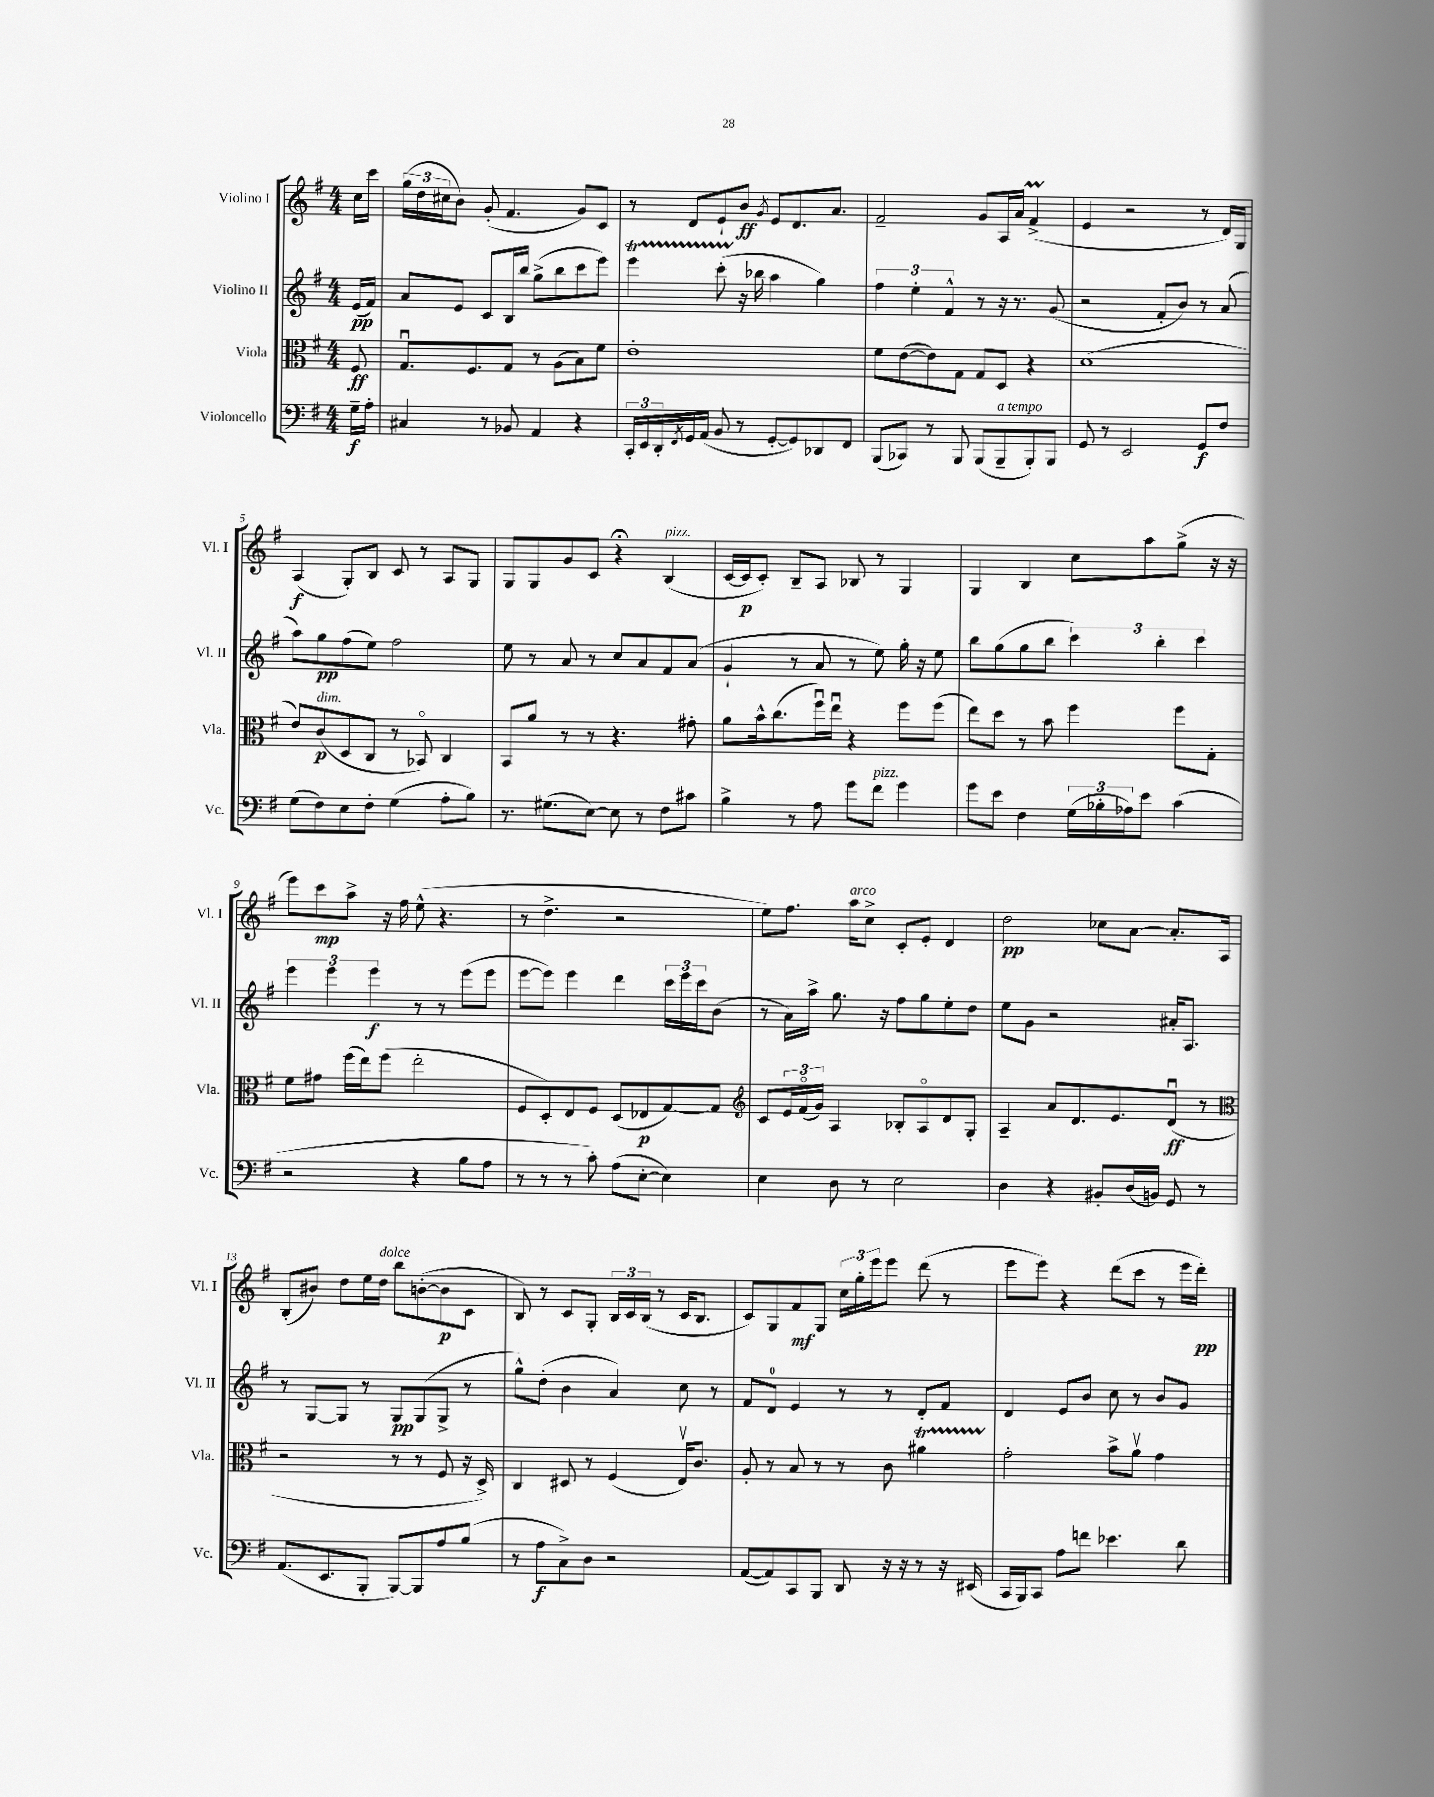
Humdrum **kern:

**kern	**kern	**kern	**kern
*staff4	*staff3	*staff2	*staff1
*clefF4	*clefC3	*clefG2	*clefG2
*k[f#]	*k[f#]	*k[f#]	*k[f#]
*M4/4	*M4/4	*M4/4	*M4/4
16G~	8F#	(16e	16cc
16A'	.	16f#)	16ccc
=	=	=	=
4C#	8.Gu	8a	(24gg
.	.	.	24dd
.	.	.	24cc#
.	.	8e	8b)
.	8.F#	.	.
8r	.	8c	(8g'
8BB-	8G	16B	4.f#
.	.	16bb	.
4AA	8r	(8gg^	.
.	(8A	8bb	.
4r	8B)	8ccc	8g)
.	8f#	8eee)	8c
=	=	=	=
24CC'	1e'	4eee	8r
24EE	.	.	.
24DD'	.	.	.
8qFF#	.	.	.
16GG	.	.	8d
(16AA	.	.	.
8BB	.	(8ccc'	8e`
8r	.	16r	8b
.	.	16bb-	.
.	.	.	8qg
[8GG'	.	4aa	8e
8GG])	.	.	8.d
8DD-	.	4gg)	.
.	.	.	8.a
8FF#	.	.	.
=	=	=	=
(8BBB	8f#	6ff#	2f#~
8CC-)	([8e	.	.
.	.	6ee'	.
8r	8e])	.	.
.	.	6f#^^	.
8BBB	8G	.	.
(8BBB	8G	8r	8g
8BBB~	8D	16r	16A
.	.	8.r	16a
8BBB')	4r	.	(4f#^
8BBB	.	(8g	.
=	=	=	=
8GG	(1d	2r	4e
8r	.	.	.
2EE	.	.	2r
.	.	8f#'	.
.	.	8b)	.
8GG	.	8r	8r
8F#	.	(8a	16d)
.	.	.	16G
=	=	=	=
(8G	8e)	8aa)	(4A
8F#)	(8c	8gg	.
8E	8D	(8ff#	8G')
8F#'	8C	8ee)	8B
(4G	8r	2ff#	8c
.	8BB-o)	.	8r
8A'	4C	.	8A
8B)	.	.	8G
=	=	=	=
8.r	8BB	8ee	8G
.	8a	8r	8G
(8.G#	.	.	.
.	8r	8a	8g
[8E)	8r	8r	8c
8E]	4.r	8cc	4r;
8r	.	8a	.
8F#	.	8f#	(4B
8c#	8g#'	(8a	.
=	=	=	=
4B^	8a	4g`	[16c
.	.	.	16c]
.	16b^^	.	8c')
.	(8.cc	.	.
8r	.	8r	8B~
8A	16ff#u)	8a	8A
.	16eeu	.	.
8g	4r	8r	8B-
8f#	.	8ee)	8r
4g	8ff#	16gg'	4G
.	.	16r	.
.	(8ff#	8ee	.
=	=	=	=
8g	8ee)	8bb	4G
8e	8dd	(8gg	.
4F#	8r	8gg	4B
.	8b	8bb	.
(24G	4ff#	6ccc)	8cc
24B-'	.	.	.
24A-)	.	.	.
8e	.	.	8aa
.	.	6bb'	.
(4c	8ff#	.	(8gg^
.	.	6ccc	.
.	8G'	.	16r
.	.	.	16r
=	=	=	=
2r	8f#	6eee	8eee)
.	8g#	.	8ccc
.	.	6eee	.
.	(16ff#	.	8aa^
.	16ee)	.	.
.	.	6eee	.
.	(8ff#	.	16r
.	.	.	16ff#
4r	2ee'	8r	(8ee^^
.	.	8r	4.r
8B	.	(8eee	.
8A	.	8eee	.
=	=	=	=
8r	8F#	[8eee	8r
8r	8D')	8eee])	4.dd^
8r	8E	4eee	.
8c')	8F#	.	.
(8A	(8D	4ddd	2r
[8E'	8E-	.	.
4E])	[8G)	24ccc	.
.	.	24eee	.
.	.	24ccc	.
.	8G]	(8b	.
=	=	=	=
*	*clefG2	*	*
4E	8c	8r	8ee)
.	24e	16a)	8.ff#
.	(24f#o	.	.
.	.	16aa^	.
.	24g)	.	.
8D	4A	8.gg	.
.	.	.	16aa
8r	.	.	8cc^
.	.	16r	.
2E	8B-'	8ff#	8c'
.	8Ao	8gg	8e'
.	8d	8ee'	4d
.	8G'	8dd	.
=	=	=	=
4D	4A~	8ee	2dd
.	.	8g	.
4r	8a	2r	.
.	8.d	.	.
8BB#'	.	.	8cc-
.	8.e	.	.
(16D	.	.	[8a
16BB)	.	.	.
8GG	(8du	16a#'	8.a']
.	.	8.A	.
8r	8r	.	.
.	.	.	16A
=	=	=	=
*	*clefC3	*	*
(8.AA	2r	8r	(8B'
.	.	[8G	8b#)
8.EE	.	.	.
.	.	8G]	8dd
8BBB'	.	8r	16ee
.	.	.	16dd
[8BBB)	8r	8G	8bb
8BBB]	8r	(8G	([8b'
8A	8F#	8G^	8b]
(8B	16r	8r	8c
.	16D^)	.	.
=	=	=	=
8r	4C	8gg^^)	8B)
8A	.	(8dd'	8r
8C^)	8D#	4b	8c
8D	8r	.	8G'
2r	(4F#	4a)	24B
.	.	.	24c
.	.	.	(24B
.	.	.	8r
.	16Ev)	8cc	16c
.	8.c	.	8.B
.	.	8r	.
=	=	=	=
([8AA	8A'	8f#	8c)
8AA])	8r	8d	8G
8CC	8B	4e	8f#
8BBB	8r	.	8G
8DD	8r	8r	24cc
.	.	.	24gg'
.	.	.	24eee
16r	8c	8r	8eee
16r	.	.	.
8r	4a#	8d'	(8ddd
16r	.	8f#	8r
(16EE#	.	.	.
=	=	=	=
16CC	2g'	4d	8eee
16BBB)	.	.	.
8CC	.	.	8eee)
8A	.	8e	4r
8f	.	8b	.
4.e-	8b^	8cc	(8ddd
.	8av	8r	8ccc
.	4g	8b	8r
8d	.	8g	16eee
.	.	.	16ddd')
==	==	==	==
*-	*-	*-	*-
